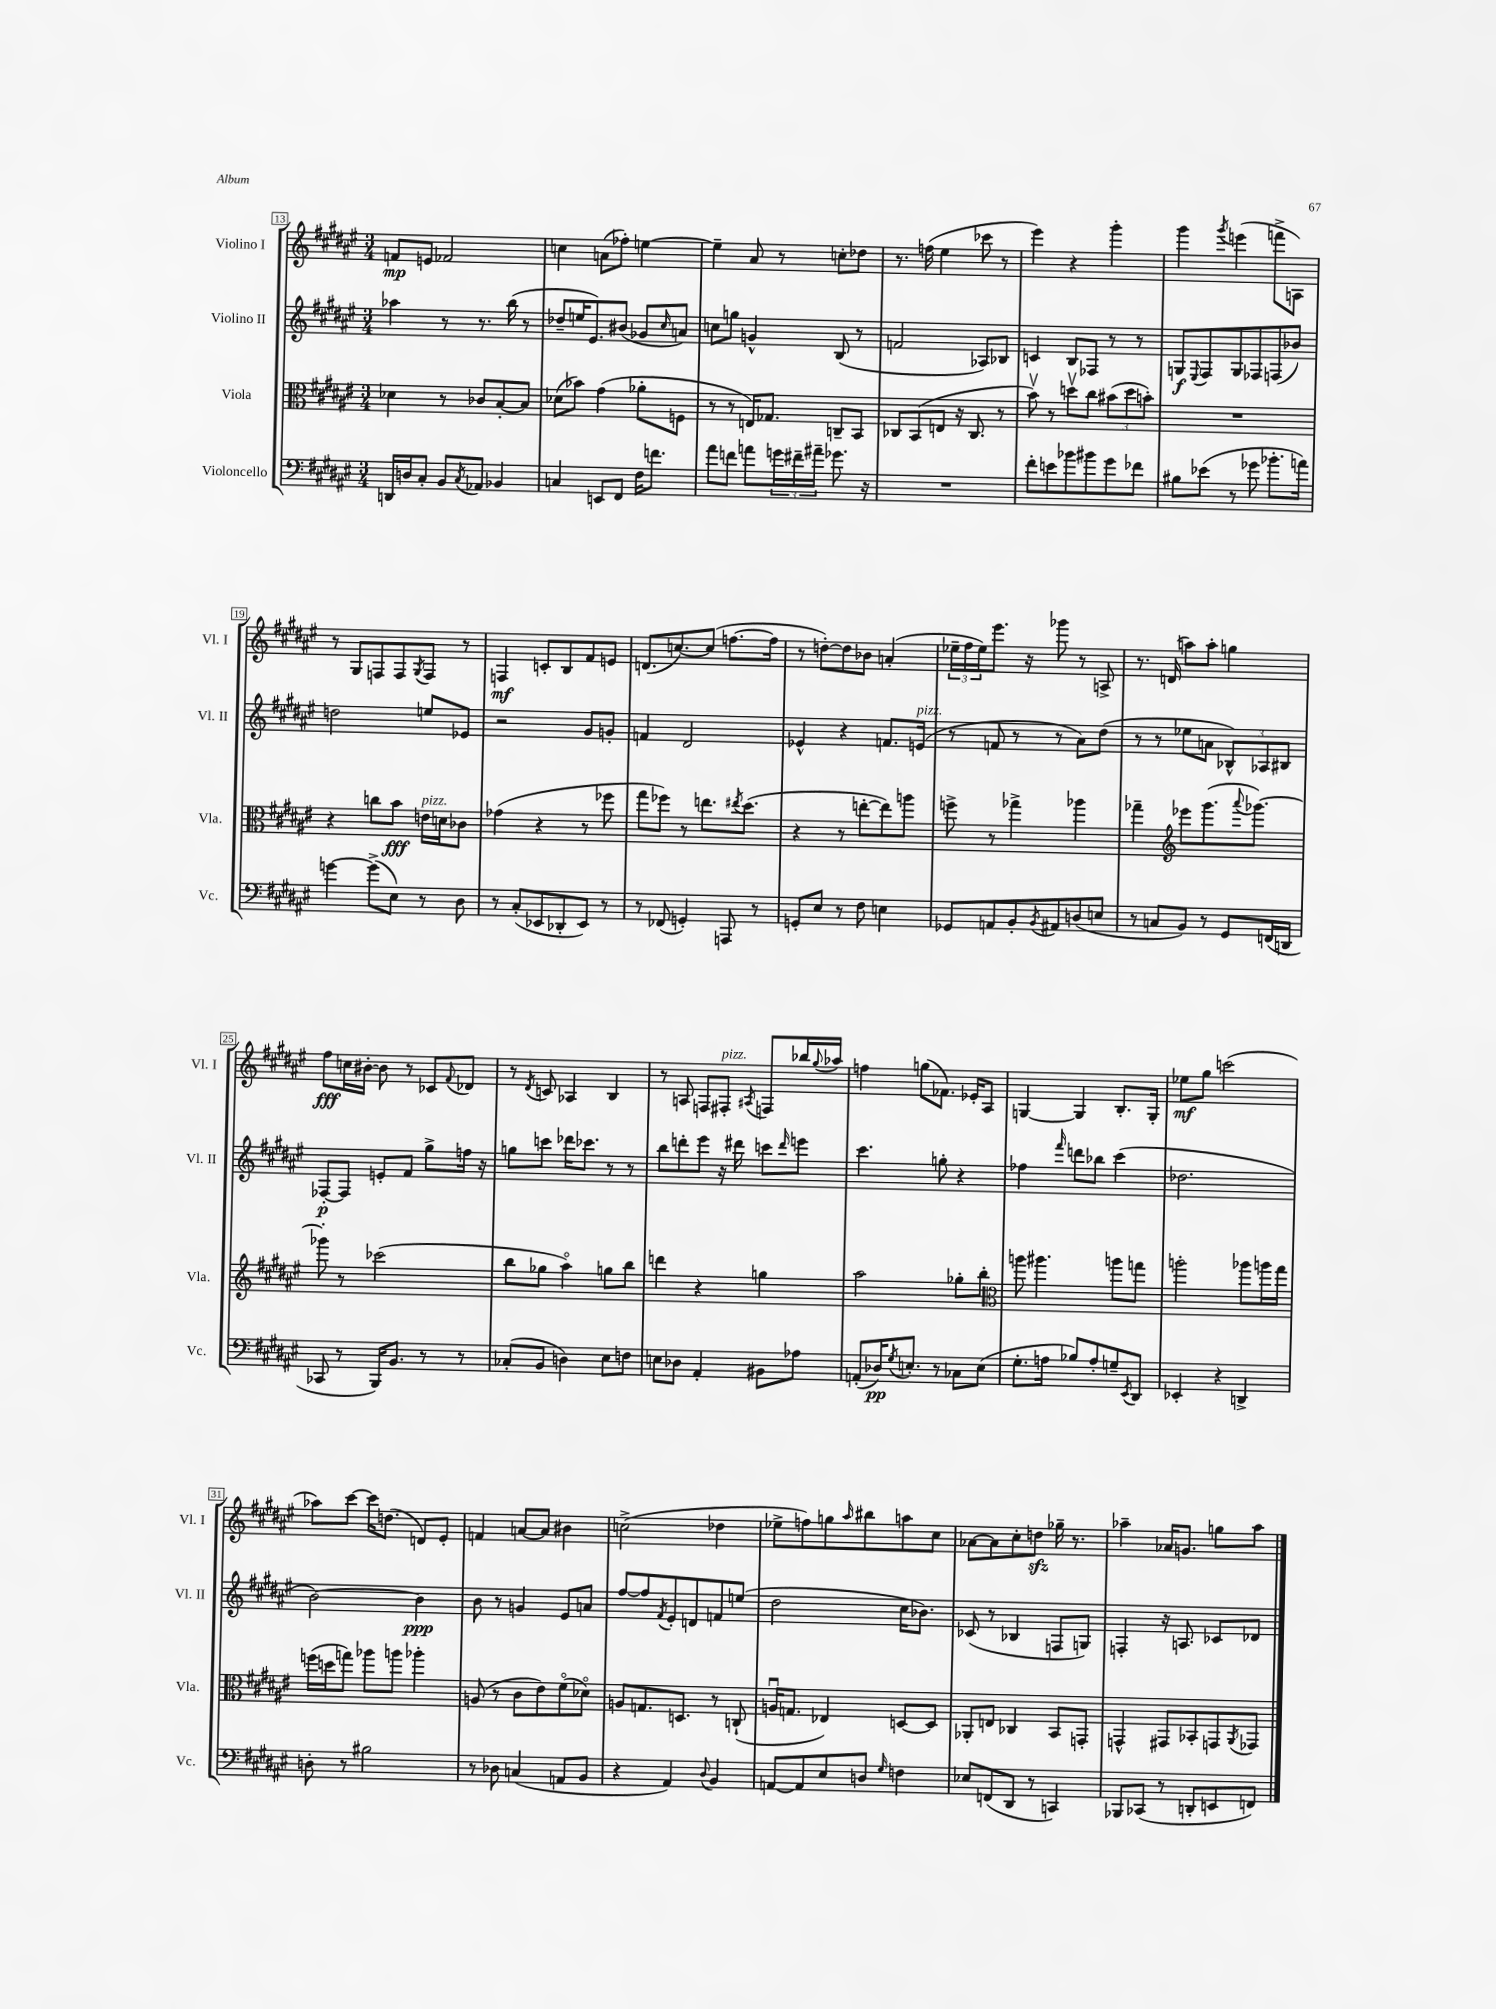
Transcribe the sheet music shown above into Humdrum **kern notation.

**kern	**dynam	**kern	**dynam	**kern	**dynam	**kern	**dynam
*part4	*part4	*part3	*part3	*part2	*part2	*part1	*part1
*staff4	*staff4	*staff3	*staff3	*staff2	*staff2	*staff1	*staff1
*I"Violoncello	*	*I"Viola	*	*I"Violino II	*	*I"Violino I	*
*I'Vc.	*	*I'Vla.	*	*I'Vl. II	*	*I'Vl. I	*
*clefF4	*	*clefC3	*	*clefG2	*	*clefG2	*
*k[f#c#g#d#a#e#]	*	*k[f#c#g#d#a#e#]	*	*k[f#c#g#d#a#e#]	*	*k[f#c#g#d#a#e#]	*
*M3/4	*	*M3/4	*	*M3/4	*	*M3/4	*
=13	=13	=13	=13	=13	=13	=13	=13
16DDn/LL	.	4d-X\	.	4aa-X\	.	8fn/L	mp
16Dn/J	.	.	.	.	.	.	.
8C#'/J	.	.	.	.	.	8en/J	.
8BB/L	.	8r	.	8r	.	2f-X/	.
8qC#/	.	.	.	.	.	.	.
8AA-X/J	.	8c-X/L	.	8.r	.	.	.
4BB-X/	.	[8B'/	.	.	.	.	.
.	.	.	.	(16bb\	.	.	.
.	.	8B/J]	.	8r	.	.	.
=14	=14	=14	=14	=14	=14	=14	=14
4Cn/	.	(8d-X\L	.	8dd-X~/L	.	4ccn\	.
.	.	8b-X\J)	.	16een/K	.	.	.
.	.	.	.	8.e#/)	.	.	.
8EEn/L	.	(4g#\	.	.	.	(8an\L	.
8FF#/J	.	.	.	(8b#X/J	.	8ff-X'\J)	.
16F#\KL	.	8a-X'\L	.	8g-X/L	.	[4een\	.
8.fn\J	.	.	.	.	.	.	.
.	.	.	.	16qqcc#/	.	.	.
.	.	8Fn\J	.	8an/J)	.	.	.
=15	=15	=15	=15	=15	=15	=15	=15
8a#\L	.	8r	.	8ccn\L	.	4ee~\]	.
8fn\J	.	8r	.	8ggn\J	.	.	.
8an\L	.	16En/KL)	.	4gn^^/	.	8a#/	.
.	.	8.G-X/J	.	.	.	.	.
24gn\L	.	.	.	.	.	8r	.
24f#X~\	.	.	.	.	.	.	.
24a#X~\JJ	.	.	.	.	.	.	.
8.g-X\	.	8Cn~/L	.	(8B/	.	8ccn'\L	.
.	.	8BB/J	.	8r	.	8dd-X\J	.
16r	.	.	.	.	.	.	.
=16	=16	=16	=16	=16	=16	=16	=16
2.r	.	8C-X/L	.	2fn/	.	8.r	.
.	.	(8BB/	.	.	.	.	.
.	.	.	.	.	.	(16ffn\	.
.	.	8En/J	.	.	.	4ee#\	.
.	.	16r	.	.	.	.	.
.	.	8.C-/	.	.	.	.	.
.	.	.	.	8A-X/L)	.	8ccc-X\	.
.	.	8r	.	8B-X/J	.	8r	.
=17	=17	=17	=17	=17	=17	=17	=17
8f#'\L	.	8bv\)	.	4cn/	.	4eee#\)	.
8en\	.	8r	.	.	.	.	.
8b-X\	.	8ddnv\L	.	8B/L	.	4r	.
8b#X\	.	8cc#\J	.	8F-X/J	.	.	.
8g#\	.	(12b#X\L	.	8r	.	4ggg#'\	.
.	.	12dd\	.	.	.	.	.
8f-X\J	.	.	.	8r	.	.	.
.	.	12bn'\J)	.	.	.	.	.
=18	=18	=18	=18	=18	=18	=18	=18
8B#X\L	.	2.r	.	8Gn/L	f	4ggg#\	.
.	.	.	.	8qqE#/	.	.	.
(8e-X\J	.	.	.	8F#/	.	.	.
.	.	.	.	.	.	8qggg#/	.
8r	.	.	.	8G/	.	(4eeen\	.
8g-X\	.	.	.	8F-X/	.	.	.
8.b-X'\L	.	.	.	(8Fn/	.	8fffn^\L	.
.	.	.	.	8b-X/J)	.	8An\J)	.
16an\Jk)	.	.	.	.	.	.	.
!!LO:LB:g=z
=19	=19	=19	=19	=19	=19	=19	=19
[4gn\	.	4r	.	2ddn\	.	8r	.
.	.	.	.	.	.	8G#/L	.
(8g^\L]	.	8ccn\L	.	.	.	8Fn/	.
8E#\J)	.	8b\J	fff	.	.	8F/	.
.	.	.	.	.	.	8qG#/	.
!	!	!LO:TX:a:i:t=pizz.	!	!	!	!	!
8r	.	16en\LL	.	8een/L	.	8F/J	.
.	.	16dn\J	.	.	.	.	.
8D#\	.	8c-X\J	.	8e-X/J	.	8r	.
=20	=20	=20	=20	=20	=20	=20	=20
8r	.	(4g-X\	.	2r	.	4Fn/	mf
(8C#'/L	.	.	.	.	.	.	.
8EE-X/	.	4r	.	.	.	8cn'/L	.
8DD-X'/	.	.	.	.	.	8B/	.
8EE-/J)	.	8r	.	8g#/L	.	8f#/	.
8r	.	8ff-X\	.	8gn'/J	.	8en/J	.
=21	=21	=21	=21	=21	=21	=21	=21
8r	.	8gg#\L	.	4fn/	.	(8.dn/L	.
(8FF-X/	.	8ff-X\J)	.	.	.	.	.
.	.	.	.	.	.	[8.ccn/)	.
4GGn'/)	.	8r	.	2d#/	.	.	.
.	.	8.een\L	.	.	.	(8cc/J]	.
8AAAn/	.	.	.	.	.	[8.ffn\L	.
.	.	8qee#X/	.	.	.	.	.
.	.	(8.dd#\J	.	.	.	.	.
8r	.	.	.	.	.	.	.
.	.	.	.	.	.	16ff\Jk]	.
=22	=22	=22	=22	=22	=22	=22	=22
8GGn'/L	.	4r	.	4e-X^^/	.	8r	.
8E#/J	.	.	.	.	.	[8ddn'\L)	.
8r	.	8r	.	4r	.	8dd\]	.
8F#\	.	[8een'\L	.	.	.	8b-X\J	.
4En\	.	8ee\])	.	8.fn/L	.	(4an'/	.
.	.	8aan\J	.	.	.	.	.
!	!	!	!	!LO:TX:a:i:t=pizz.	!	!	!
.	.	.	.	(16en/Jk	.	.	.
=23	=23	=23	=23	=23	=23	=23	=23
8GG-X/L	.	8ffn^\	.	8r	.	24ee-X~\LL	.
.	.	.	.	.	.	24ff#\	.
.	.	.	.	.	.	24ee-\J)	.
8AAn/	.	8r	.	8fn/	.	8.eee#\J	.
8BB'/	.	4gg-X^\	.	8r	.	.	.
.	.	.	.	.	.	16r	.
8qBB/	.	.	.	.	.	.	.
8AA#X/	.	.	.	8r	.	8ggg-X\	.
(8Dn/	.	4aa-X\	.	8a#\L)	.	8r	.
8En/J	.	.	.	(8dd#\J	.	8An^/	.
=24	=24	=24	=24	=24	=24	=24	=24
8r	.	4gg-X~\	.	8r	.	8.r	.
8Cn/L	.	.	.	8r	.	.	.
.	.	.	.	.	.	(16dn/	.
*	*	*clefG2	*	*	*	*	*
8BB/J)	.	8eee-X\L	.	8ee-X\L	.	8aan\L)	.
8r	.	(8.ggg#\	.	8an\J	.	8aa'\J	.
8GG#/L	.	.	.	12B-X^^/L)	.	4ggn\	.
.	.	8qqaaa#/	.	.	.	.	.
.	.	[8.ggg-X\J)	.	.	.	.	.
.	.	.	.	12A-X/	.	.	.
(16FFn/L	.	.	.	.	.	.	.
.	.	.	.	12B#X/J	.	.	.
16DDn/JJ	.	.	.	.	.	.	.
!!LO:LB:g=z
=25	=25	=25	=25	=25	=25	=25	=25
8CC-X/	.	8ggg-X'\]	.	[8F-X'/L	p	8ff#\L	fff
8r	.	8r	.	8F-/J]	.	16ccn\L	.
.	.	.	.	.	.	[16b#X'\JJ	.
16BBB/KL)	.	(2ccc-X\	.	8en'/L	.	8b#\]	.
8.BB/J	.	.	.	.	.	.	.
.	.	.	.	8f#/J	.	8r	.
8r	.	.	.	8gg#^\L	.	8c-X/L	.
.	.	.	.	.	.	8qqf#/	.
8r	.	.	.	16ffn\Jk	.	8d-X/J	.
.	.	.	.	16r	.	.	.
=26	=26	=26	=26	=26	=26	=26	=26
(8C-X'/L	.	8bb\L	.	8ggn\L	.	8r	.
.	.	.	.	.	.	8qd#/	.
8BB/J	.	8gg-X\J	.	8cccn\J	.	8cn/	.
4Dn\)	.	4aa#\)	.	16ddd-X\KL	.	4A-X/	.
.	.	.	.	8.ccc-X\J	.	.	.
8E#\L	.	8ggn\L	.	8r	.	4B/	.
8Fn\J	.	8bb\J	.	8r	.	.	.
=27	=27	=27	=27	=27	=27	=27	=27
8En\L	.	4dddn\	.	8bb\L	.	8r	.
8D-X\J	.	.	.	8dddn'\	.	8An/	.
4AA#'/	.	4r	.	8eee#\J	.	8Fn/L	.
!	!	!	!	!	!	!LO:TX:a:i:t=pizz.	!
.	.	.	.	16r	.	8F#X'/J	.
.	.	.	.	16ddd#X\	.	.	.
.	.	.	.	.	.	8qA#X/	.
8BB#X\L	.	4ggn\	.	8cccn\L	.	8Fn/L	.
.	.	.	.	16qqddd#/	.	.	.
8A-X\J	.	.	.	8eeen\J	.	16bb-X/L	.
.	.	.	.	.	.	8qqgg#/	.
.	.	.	.	.	.	16aa-X/JJ	.
=28	=28	=28	=28	=28	=28	=28	=28
(8AAn'/L	.	2aa#\	.	4.ccc#\	.	4ffn\	.
16D-X/K)	pp	.	.	.	.	.	.
8qG#/	.	.	.	.	.	.	.
8.En'/J	.	.	.	.	.	.	.
.	.	.	.	.	.	(8ggn\L	.
8r	.	.	.	8ggn'\	.	8.f-X\J)	.
8C-X\L	.	8gg-X'\L	.	4r	.	.	.
.	.	.	.	.	.	16e-X'/KL	.
(8E\J	.	8bb'\J	.	.	.	8A#/J	.
=29	=29	=29	=29	=29	=29	=29	=29
*	*	*clefC3	*	*	*	*	*
8.G#'\L	.	8aan\	.	4ff-X\	.	[4Gn/	.
.	.	4.aa#X\	.	.	.	.	.
16An\Jk	.	.	.	.	.	.	.
.	.	.	.	16qqfff#/	.	.	.
8B-X/L)	.	.	.	8dddn\L	.	4G/]	.
8A'/	.	.	.	8bb-X\J	.	.	.
8Gn~/	.	8aan\L	.	(4ccc#\	.	8.B'/L	.
8qEE#/	.	.	.	.	.	.	.
8DD#/J	.	8ggn\J	.	.	.	.	.
.	.	.	.	.	.	16G'/Jk	.
=30	=30	=30	=30	=30	=30	=30	=30
4EE-X'/	.	2aan'\	.	2.dd-X\	.	8ee-X\L	mf
.	.	.	.	.	.	8gg#\J	.
4r	.	.	.	.	.	(2cccn\	.
4DDn^/	.	8aa-X\L	.	.	.	.	.
.	.	16aan\L	.	.	.	.	.
.	.	16gg#\JJ	.	.	.	.	.
!!LO:LB:g=z
=31	=31	=31	=31	=31	=31	=31	=31
8Dn'\	.	(16ffn\LL	.	[2b\)	.	8aa-X\L)	.
.	.	16ddn\J	.	.	.	.	.
8r	.	8ggn\J)	.	.	.	[8ccc#\J	.
2B#X\	.	8aa-X\L	.	.	.	16ccc#\KL]	.
.	.	.	.	.	.	(8.ddn\J	.
.	.	8aan\J	.	.	.	.	.
.	.	4aa-X'\	.	4b\]	ppp	8dn/L)	.
.	.	.	.	.	.	8e#'/J	.
=32	=32	=32	=32	=32	=32	=32	=32
8r	.	(8An/	.	8b\	.	4fn/	.
8D-X\	.	8r	.	8r	.	.	.
(4Cn/	.	8c#\L	.	4gn/	.	[8an/L	.
.	.	8e#\)	.	.	.	8a/J]	.
8AAn/L	.	(8f#\	.	8e#/L	.	4b#X\	.
8BB/J	.	8d-X\J)	.	8an/J	.	.	.
=33	=33	=33	=33	=33	=33	=33	=33
4r	.	8An/L	.	[8ff#/L	.	(2ccn^\	.
.	.	8.Gn/	.	8ff#/]	.	.	.
.	.	.	.	8qf#/	.	.	.
4AA#/)	.	.	.	8e#'/	.	.	.
.	.	8.Dn/J	.	.	.	.	.
.	.	.	.	8dn/	.	.	.
8qqD#/	.	.	.	.	.	.	.
4BB/	.	8r	.	8fn/	.	4dd-X\	.
.	.	(8Cn`/	.	(8een/J	.	.	.
=34	=34	=34	=34	=34	=34	=34	=34
[8AAn/L	.	16Anu/KL	.	2dd#\	.	8ee-X^\L	.
.	.	8.Gn/J	.	.	.	.	.
8AA/]	.	.	.	.	.	8ffn\)	.
8E#/	.	4E-X/)	.	.	.	8ggn\	.
.	.	.	.	.	.	16qqaa#/	.
8Dn/J	.	.	.	.	.	8bb#X\	.
16qqG#/	.	.	.	.	.	.	.
4Fn\	.	[8Dn/L	.	16cc#\KL	.	8aan\	.
.	.	.	.	8.b-X\J)	.	.	.
.	.	8D/J]	.	.	.	8cc#\J	.
=35	=35	=35	=35	=35	=35	=35	=35
8E-X/L	.	8AA-X'/L	.	(8c-X/	.	[8a-X\L	.
(8FFn/	.	8En/J	.	8r	.	8a-\]	.
8DD#/J	.	4C-X/	.	4B-X/	.	8cc#'\	.
8r	.	.	.	.	.	8ddnzz\J	.
4CCn/)	.	8BB/L	.	8Fn/L	.	16gg-X~\	.
.	.	.	.	.	.	8.r	.
.	.	8GGn'/J	.	8Gn/J)	.	.	.
=36	=36	=36	=36	=36	=36	=36	=36
8BBB-X/L	.	4GGn^^/	.	4Fn'/	.	4aa-X~\	.
(8CC-X/J	.	.	.	.	.	.	.
8r	.	8GG#X/L	.	16r	.	16a-X/KL	.
.	.	.	.	8.An/	.	8.gn/J	.
8DDn'/L	.	8BB-X'/	.	.	.	.	.
8EEn/	.	8GGn/	.	8c-X/L	.	8ggn\L	.
.	.	8qAA#/	.	.	.	.	.
8FFn/J)	.	8GG-X/J	.	8d-X/J	.	8aa-\J	.
==	==	==	==	==	==	==	==
*-	*-	*-	*-	*-	*-	*-	*-
